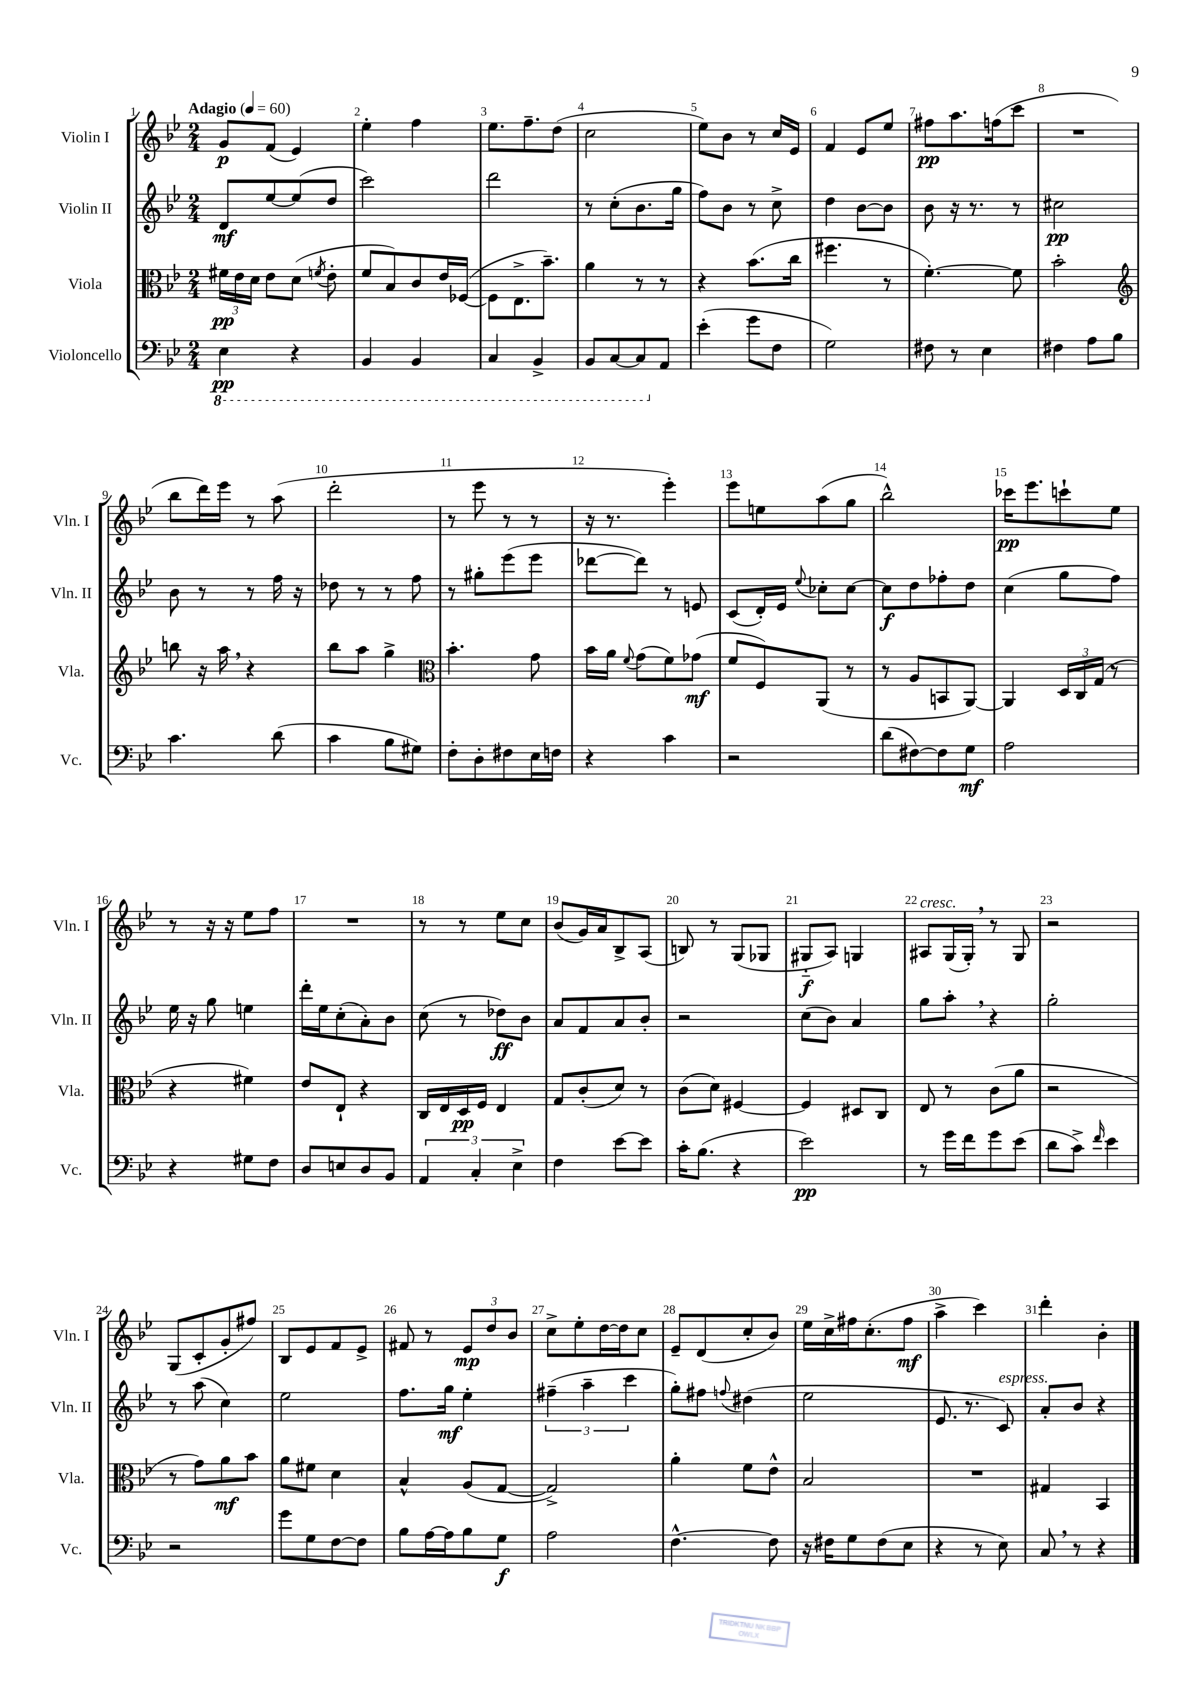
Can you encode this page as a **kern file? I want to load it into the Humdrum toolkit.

**kern	**kern	**kern	**kern
*staff4	*staff3	*staff2	*staff1
*clefF4	*clefC3	*clefG2	*clefG2
*k[b-e-]	*k[b-e-]	*k[b-e-]	*k[b-e-]
*M2/4	*M2/4	*M2/4	*M2/4
*MM60	*MM60	*MM60	*MM60
4EE-	24f#	8d	8g
.	24e-	.	.
.	24d	.	.
.	8e-	[8ee-	(8f
4r	(8d	(8ee-]	4e-)
.	8qf	.	.
.	8e-'	8dd	.
=	=	=	=
4BBB-	8f	2ccc)	4ee-'
.	8B-)	.	.
4BBB-	8c	.	4ff
.	16e-	.	.
.	([16F-	.	.
=	=	=	=
4CC	8F-]	2ddd	8.ee-
.	8.E-^	.	.
.	.	.	8.ff~
4BBB-^	.	.	.
.	8.b-~)	.	.
.	.	.	(8dd
=	=	=	=
8BBB-	4a	8r	2cc
[8CC	.	(8cc'	.
8CC]	8r	8.b-	.
8AA	8r	.	.
.	.	16gg	.
=	=	=	=
(4e-'	4r	8ff)	8ee-)
.	.	8b-	8b-
8g	(8.b-	8r	8r
8F	.	8cc^	16cc
.	16cc	.	16e-
=	=	=	=
2G)	4.ff#	4dd	4f
.	.	[8b-	8e-
.	8r	8b-]	8ee-
=	=	=	=
8F#	[4.f')	8b-	8ff#
8r	.	16r	8.aa
.	.	8.r	.
4E-	.	.	.
.	.	.	(16ff
.	8f]	8r	8ccc
=	=	=	=
4F#	2b-'	2cc#	2r
8A	.	.	.
8B-	.	.	.
=	=	=	=
*	*clefG2	*	*
4.c	8bb	8b-	8bb-
.	16r	8r	16ddd)
.	16aa	.	16eee-
.	4r	8r	8r
(8d	.	16ff	(8aa
.	.	16r	.
=	=	=	=
4c	8bb-	8dd-	2ddd'
.	8aa	8r	.
8B-	4gg^	8r	.
8G#)	.	8ff	.
=	=	=	=
*	*clefC3	*	*
8F'	4.b-'	8r	8r
8D'	.	8gg#'	8eee-
8F#	.	(8eee-	8r
16E-	8g	8eee-	8r
16F	.	.	.
=	=	=	=
4r	16b-	[8ddd-	16r
.	16a	.	8.r
.	8qqf	.	.
.	(8g	8ddd-])	.
4c	8f)	8r	4eee-')
.	(8g-	8e	.
=	=	=	=
2r	8f	(8c	8eee-
.	8F)	16d')	8ee
.	.	16e-	.
.	.	8qqee-	.
.	(8AA	8cc-'	(8aa
.	8r	[8cc-	8gg
=	=	=	=
(8d	8r	8cc-]	2bb-^^)
[8F#)	8A	8dd	.
8F#]	8BB	8ff-'	.
8G	[8AA)	8dd	.
=	=	=	=
2A	4AA]	(4cc	16ccc-
.	.	.	8.eee-
.	24D	8gg	8ccc`
.	24C	.	.
.	(24G	.	.
.	8r	8ff)	8ee-
=	=	=	=
4r	4r	16ee-	8r
.	.	16r	.
.	.	8gg	16r
.	.	.	16r
8G#	4f#)	4ee	8ee-
8F	.	.	8ff
=	=	=	=
8D	8e-	16ddd'	2r
.	.	16ee-	.
8E	8E-`	(8cc'	.
8D	4r	8a')	.
8BB-	.	8b-	.
=	=	=	=
6AA	16C	(8cc	8r
.	16E-	.	.
.	16D	8r	8r
6C'	.	.	.
.	16F	.	.
.	4E-	8dd-)	8ee-
6E-^	.	.	.
.	.	8b-	8cc
=	=	=	=
4F	8G	8a	(8b-
.	(8c'	8f	16g)
.	.	.	16a
[8e-	8d)	8a	8B-^
8e-]	8r	8b-'	(8A
=	=	=	=
16c'	(8c	2r	8B)
(8.B-	.	.	.
.	8d)	.	8r
4r	[4F#	.	(8G
.	.	.	8G-
=	=	=	=
2e-)	4F#]	(8cc	8G#'~
.	.	8b-)	8A)
.	8D#	4a	4G
.	8C	.	.
=	=	=	=
8r	8E-	8gg	8A#
16g	8r	8aa'	(16G
16f	.	.	16G')
8g	(8c	4r	8r
(8e-	8a	.	8G
=	=	=	=
8d	2r	2gg'	2r
8c^)	.	.	.
16qqf	.	.	.
4e-	.	.	.
=	=	=	=
2r	8r	8r	(8G
.	8g)	(8aa	8c'
.	8a	4cc)	8g'
.	8b-	.	8ff#)
=	=	=	=
8g	8a	2ee-	8B-
8G	8f#	.	8e-
[8F	4d	.	8f
8F]	.	.	8e-^
=	=	=	=
8B-	4B-^^	8.ff	8f#
[16A	.	.	8r
16A]	.	16gg	.
8B-	(8A	4ee-'	12e-
.	.	.	12dd
8G	[8G	.	.
.	.	.	12b-
=	=	=	=
2A	2G^])	(6ff#~	8cc^
.	.	.	8ee-'
.	.	6aa~	.
.	.	.	[16dd
.	.	.	16dd]
.	.	6ccc	.
.	.	.	8cc
=	=	=	=
[4.F^^	4a'	8gg')	8e-~
.	.	8ff#	(8d
.	.	8qqff	.
.	8f	(4dd#	8cc'
8F]	8e-^^	.	8b-)
=	=	=	=
16r	2B-	2ee-	16ee-
16F#	.	.	16cc^
8G	.	.	16ff#
.	.	.	(8.cc'
(8F#	.	.	.
8E-	.	.	8ff#
=	=	=	=
4r	2r	8.e-	4aa^
.	.	8.r	.
8r	.	.	4ccc)
8E-)	.	8c)	.
=	=	=	=
8C	4G#	8a'	4ddd'
8r	.	8b-	.
4r	4BB-	4r	4b-'
==	==	==	==
*-	*-	*-	*-
